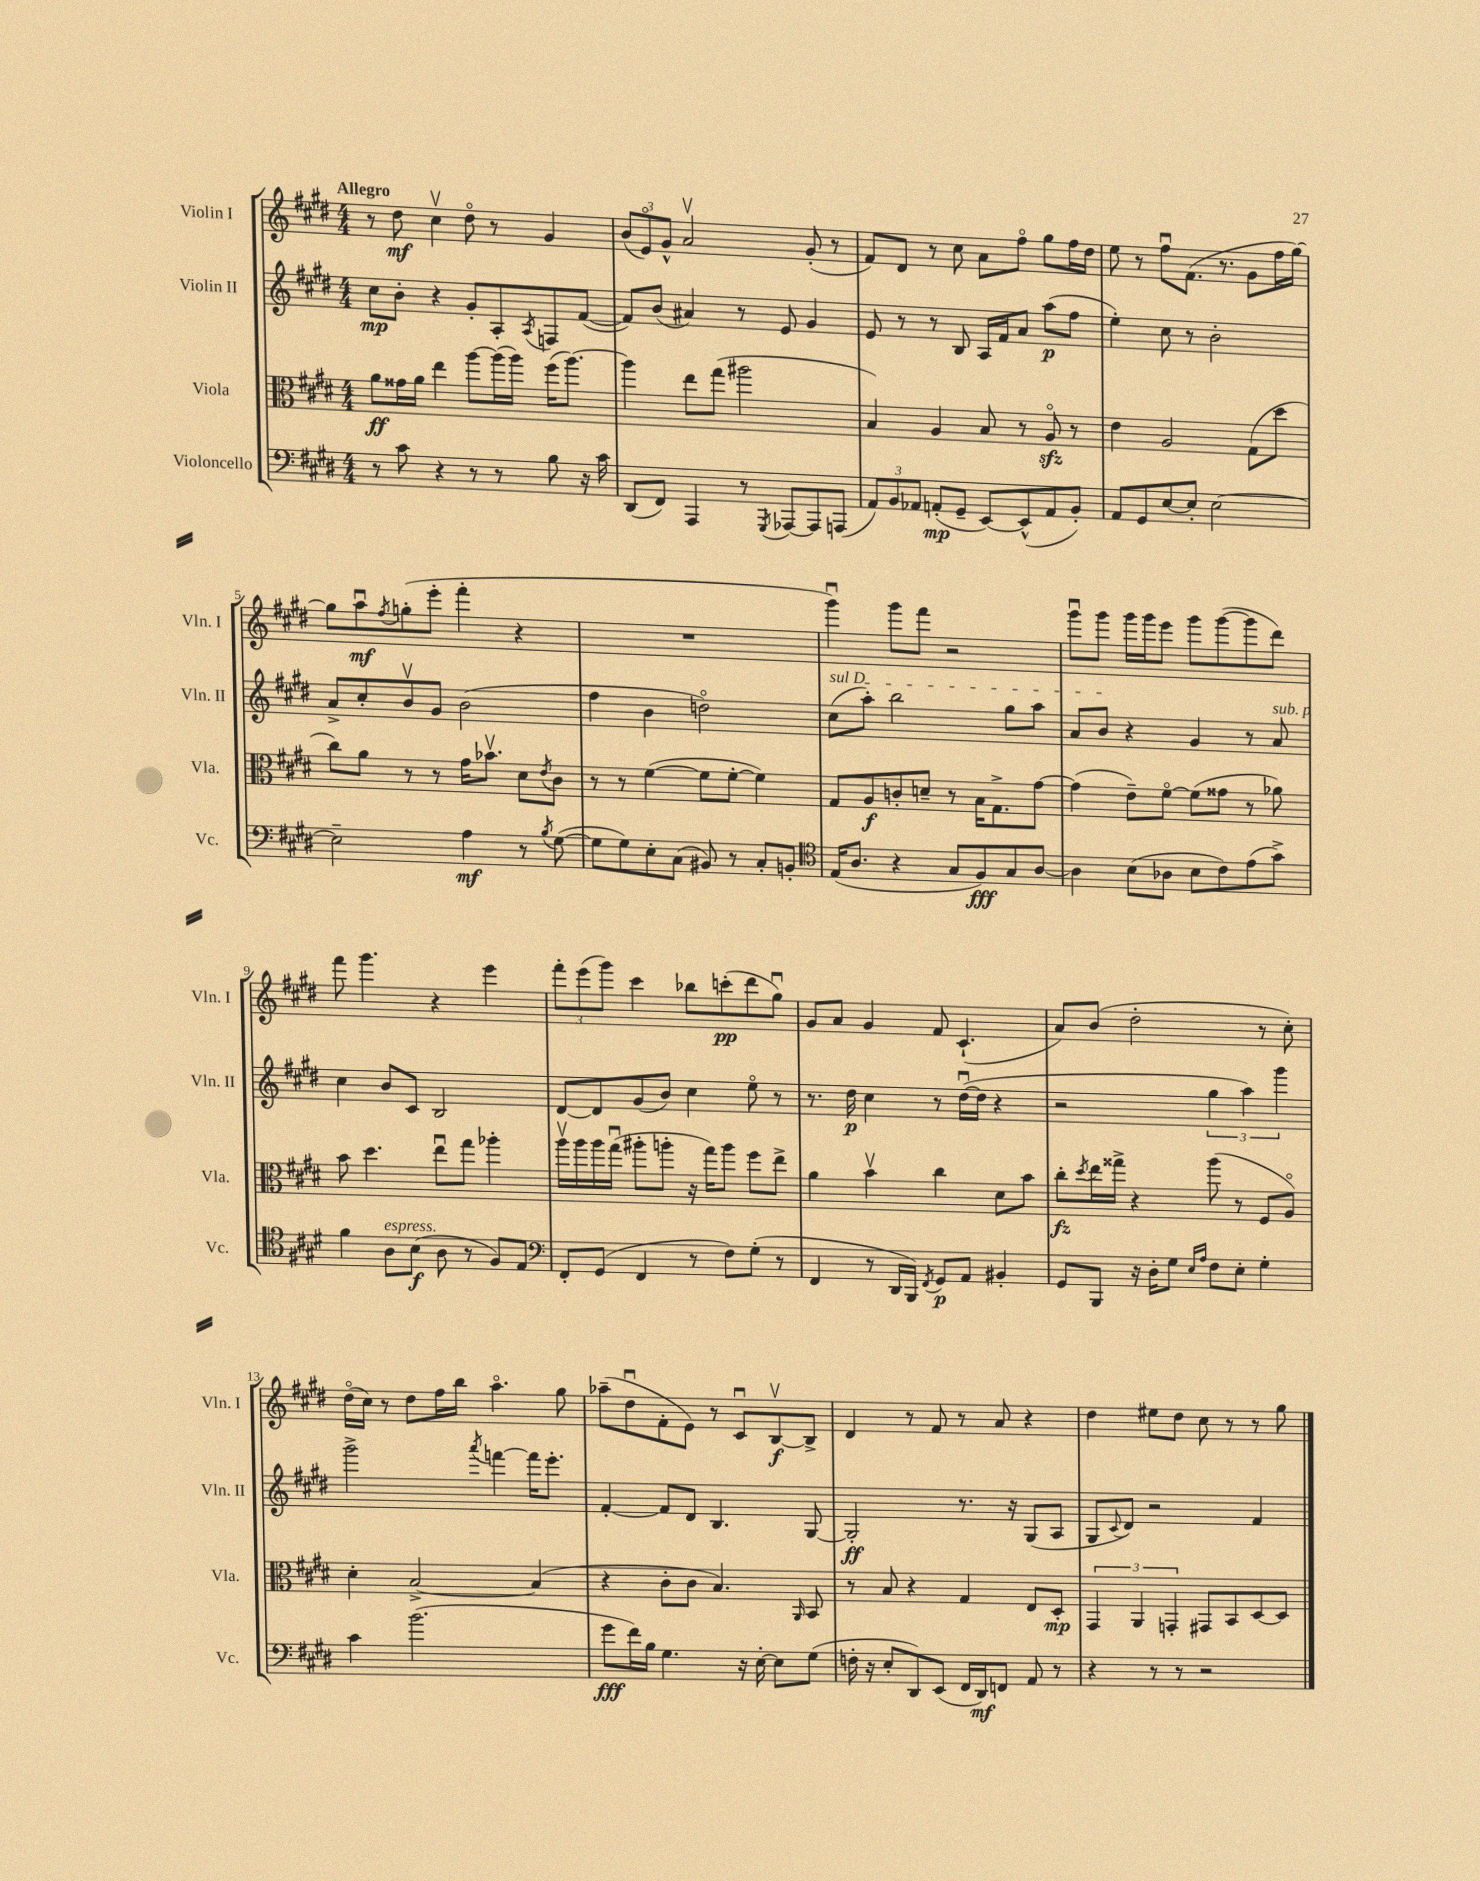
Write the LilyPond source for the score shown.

<<
\new StaffGroup <<
\new Staff = "s0" \with { instrumentName = "Violin I" shortInstrumentName = "Vln. I" } {
    \clef treble \key e \major \numericTimeSignature \time 4/4 \tempo "Allegro"
    r8 dis''8\mf cis''4\upbow dis''8\flageolet r8 gis'4 |
    \tuplet 3/2 { b'8( e'8\flageolet) gis'8-^ } a'2\upbow gis'8-.( r8 |
    fis'8) dis'8 r8 cis''8 a'8 fis''8\flageolet gis''8 fis''16 dis''16 |
    e''8 r8 fis''8\downbow fis'8.( r8. gis'8 fis''16 gis''16~) |
    gis''8 a''8\downbow\mf \acciaccatura { fis''8 } g''8-.( e'''8-. fis'''4-. r4 |
    R1 |
    gis'''4\downbow) gis'''8 fis'''8 r2 |
    gis'''8\downbow gis'''8 gis'''16 gis'''16 e'''8 gis'''8 gis'''8~( gis'''8 dis'''8) |
    fis'''8 gis'''4. r4 e'''4 |
    \tuplet 3/2 { fis'''8-. e'''8( gis'''8) } cis'''4 bes''8 c'''8-.\pp( dis'''8 gis''8\downbow) |
    gis'8 a'8 gis'4 fis'8 cis'4.-!( |
    a'8) b'8( dis''2-. r8 cis''8-.) |
    dis''16\flageolet( cis''16) r8 dis''8 fis''16 b''16 a''4.\flageolet gis''8 |
    aes''8--( dis''8\downbow fis'8-. e'8) r8 cis'8\downbow b8~\upbow\f b8-> |
    dis'4 r8 fis'8 r8 a'8 r4 |
    dis''4 eis''8 dis''8 cis''8 r8 r8 gis''8 \bar "|." |
}
\new Staff = "s1" \with { instrumentName = "Violin II" shortInstrumentName = "Vln. II" } {
    \clef treble \key e \major \numericTimeSignature \time 4/4
    cis''8\mp b'8-. r4 gis'8-. a8-. \acciaccatura { a8 } f8 fis'8~( |
    fis'8) b'8( ais'4) r8 e'8 gis'4 |
    e'8 r8 r8 b8 a16 fis'16 a'8 a''8\p( fis''8 |
    e''4-.) cis''8 r8 b'2-. |
    a'8-> cis''8-. b'8\upbow gis'8 b'2( |
    fis''4 b'4 d''2\flageolet) |
    \once \override TextSpanner.bound-details.left.text = \markup { \italic "sul D" } cis''8\startTextSpan( a''8-.) b''2 gis''8 a''8 |
    a'8 b'8\stopTextSpan r4 gis'4 r8 a'8^\markup { \italic "sub. p" } |
    cis''4 b'8 cis'8 b2 |
    dis'8~ dis'8 gis'8( b'8) cis''4 e''8\flageolet r8 |
    r8. dis''16\p cis''4 r8 dis''16~\downbow( dis''16 r4 |
    r2 \tuplet 3/2 { gis''4 a''4) gis'''4 } |
    gis'''2-> \acciaccatura { a'''8 } f'''4~ f'''16 e'''8.-. |
    fis'4~-. fis'8 dis'8 b4. gis8~ |
    gis2-.\ff r8. r16 gis8( a8 |
    gis8 \appoggiatura { cis'8 } dis'8) r2 fis'4 \bar "|." |
}
\new Staff = "s2" \with { instrumentName = "Viola" shortInstrumentName = "Vla." } {
    \clef alto \key e \major \numericTimeSignature \time 4/4
    a'8\ff gisis'16 a'16 e''4 a''8~ a''16( a''16) fis''16( a''8.~) |
    a''4 e''8 gis''8( ais''2 |
    b4) a4 b8 r8 a8\flageolet\sfz r8 |
    e'4 a2 gis8( dis''8 |
    cis''8) a'8 r8 r8 gis'16 bes'8.\upbow dis'8 \acciaccatura { e'8 } cis'8 |
    r8 r8 fis'4~( fis'8 fis'8~-. fis'4) |
    gis8 a8\f c'8-. d'8-- r8 b16 gis8.-> gis'8~ |
    gis'4( e'8--) fis'8~\flageolet fis'8( gisis'8 r8 aes'8) |
    b'8 dis''4. e''8\downbow gis''8 aes''4-. |
    a''16\upbow a''16 a''16 gis''16\downbow( ais''8-. a''8-. r16 gis''16) a''8 fis''8 e''8-> |
    a'4 b'4\upbow cis''4 dis'8 b'8 |
    cis''8-.\fz \acciaccatura { dis''8 } e''16 gisis''16-> r4 a''8( r8 fis8 a8\flageolet) |
    dis'4-. b2~-> b4( |
    r4 cis'8-. cis'8 b4.) \grace { a,16 } b,8 |
    r8 b8 r4 gis4 e8 dis8-.\mp |
    \tuplet 3/2 { gis,4 a,4 g,4-. } gis,8 b,8 dis8~ dis8 \bar "|." |
}
\new Staff = "s3" \with { instrumentName = "Violoncello" shortInstrumentName = "Vc." } {
    \clef bass \key e \major \numericTimeSignature \time 4/4
    r8 cis'8 r4 r8 r8 b8 r16 cis'16 |
    dis,8( fis,8) a,,4 r8 \acciaccatura { gis,,8 } aes,,8~ aes,,8 a,,8( |
    \tuplet 3/2 { a,8) b,8 aes,8 } a,8-.\mp( gis,8-- e,8~) e,8-^( a,8 b,8-.) |
    a,8 gis,8 e8~ e8-. e2~ |
    e2-- a4\mf r8 \acciaccatura { b8 } gis8~( |
    gis8 gis8) e8-. cis8( bis,8) r8 cis8-. b,8-. |
    \clef tenor e16( a8. r4 gis8 fis8\fff) gis8 a8~ |
    a4 b8( aes8 b8 cis'8) e'8( gis'8->) |
    fis'4 a8^\markup { \italic "espress." } b8\f( a8 r8 fis8) e8 |
    \clef bass fis,8-. gis,8( fis,4 r8 fis8) gis8-.( r8 |
    fis,4 r8 dis,16 b,,16) \acciaccatura { fis,8 } gis,8\p a,8 bis,4-. |
    gis,8 b,,8 r16 dis16-. gis8 \grace { e16 a16 } fis8 e8-. gis4-. |
    cis'4 b'2.( |
    gis'8\fff fis'16) b16 gis4. r16 e16~-. e8 gis8( |
    f16-. r16 e8-. dis,8) e,8( fis,16 dis,16\mf) f,8 a,8 r8 |
    r4 r8 r8 r2 \bar "|." |
}
>>
>>
